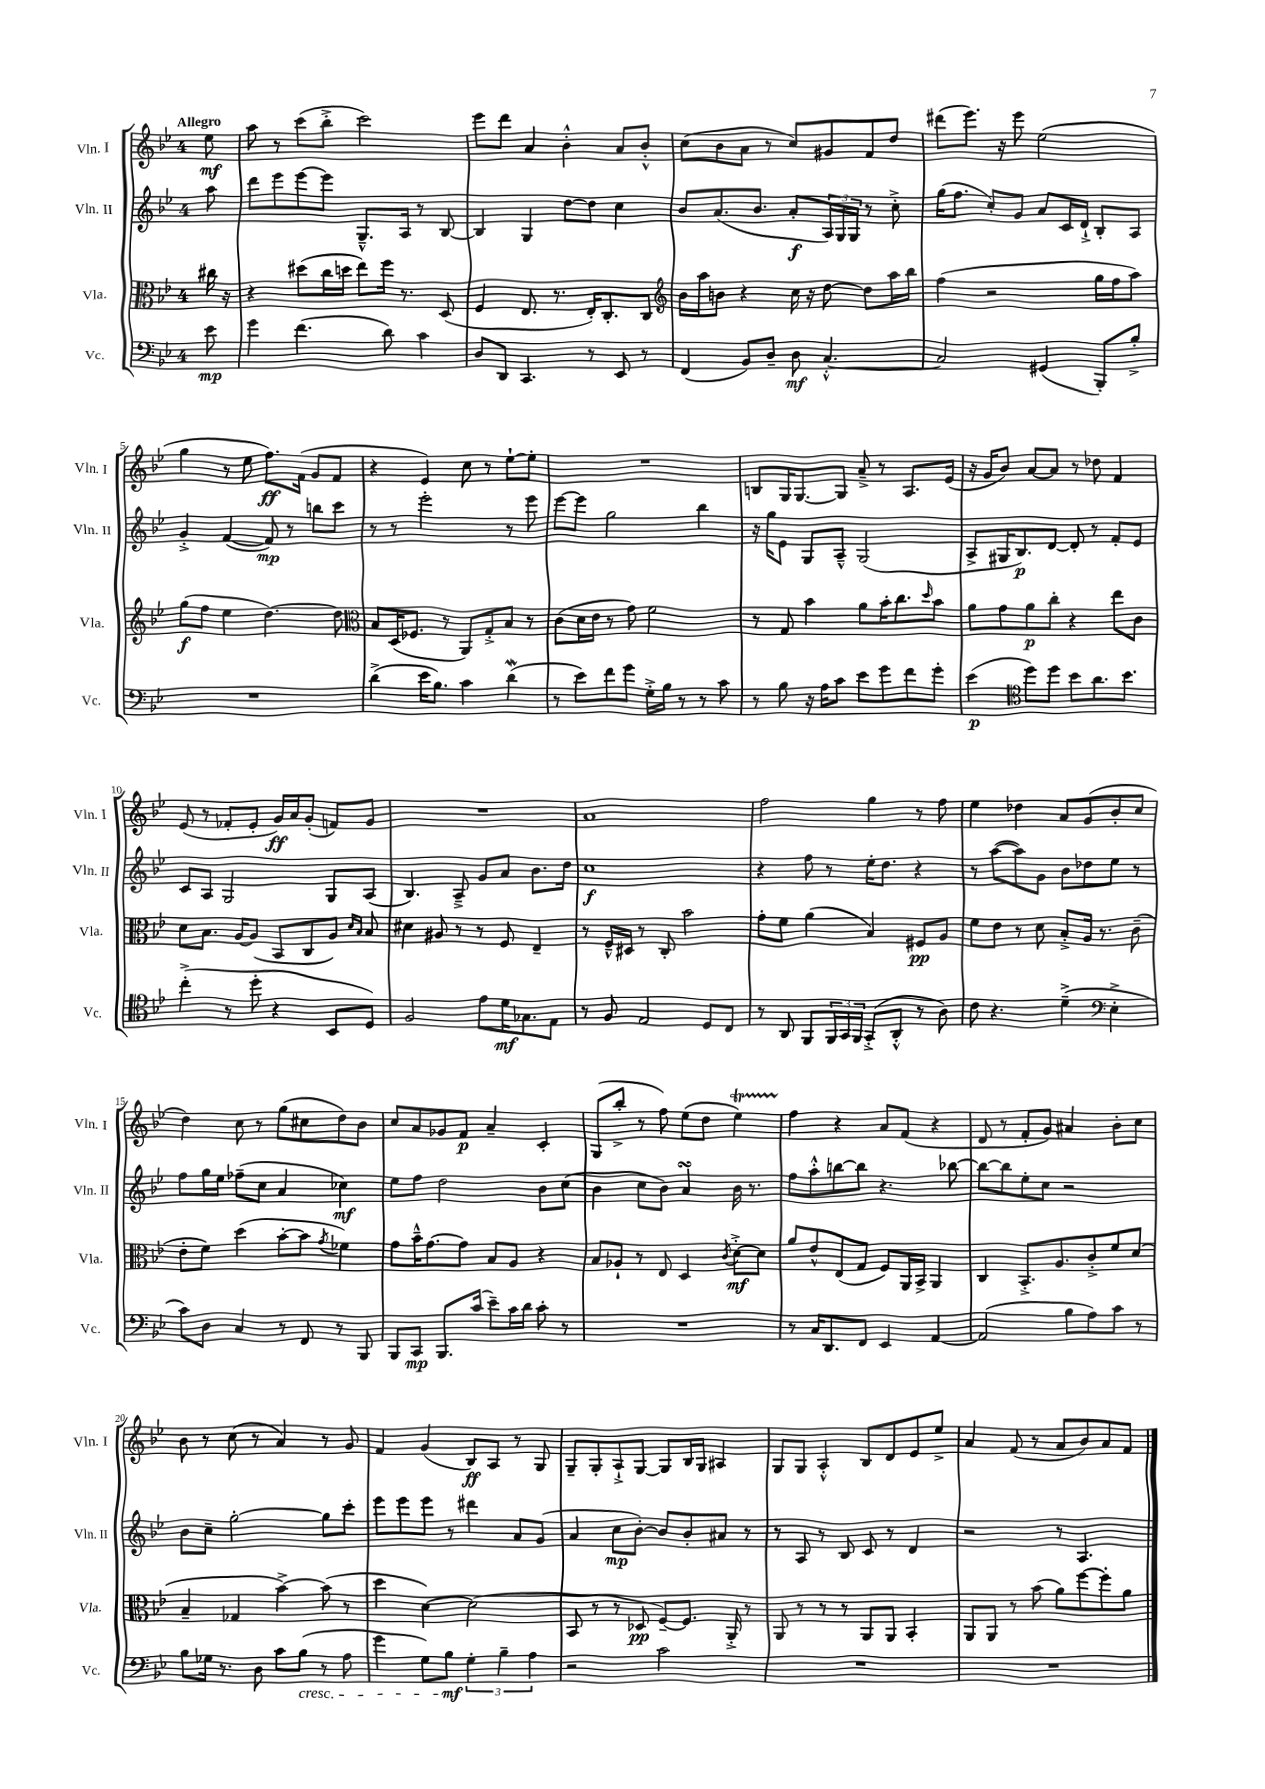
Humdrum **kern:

**kern	**dynam	**kern	**dynam	**kern	**dynam	**kern	**dynam
*part4	*part4	*part3	*part3	*part2	*part2	*part1	*part1
*staff4	*staff4	*staff3	*staff3	*staff2	*staff2	*staff1	*staff1
*I"Vc.	*	*I"Vla.	*	*I"Vln. II	*	*I"Vln. I	*
*I'Vc.	*	*I'Vla.	*	*I'Vln. II	*	*I'Vln. I	*
*clefF4	*	*clefC3	*	*clefG2	*	*clefG2	*
*k[b-e-]	*	*k[b-e-]	*	*k[b-e-]	*	*k[b-e-]	*
*M4/4	*	*M4/4	*	*M4/4	*	*M4/4	*
=	=	=	=	=	=	=	=
!	!	!	!	!	!	!LO:TX:a:B:t=Allegro	!
8e-\	mp	16cc#X\	.	8aa\	.	8ee-\	mf
.	.	16r	.	.	.	.	.
=1	=1	=1	=1	=1	=1	=1	=1
4g\	.	4r	.	8ddd\L	.	8aa\	.
.	.	.	.	8eee-\	.	8r	.
(4.f\	.	(8dd#X\L	.	[8eee-\	.	(8ccc\L	.
.	.	16cc\L	.	8eee-\J]	.	8bb-'^\J	.
.	.	16ddn\JJ	.	.	.	.	.
.	.	8ee-\L)	.	8.G~^^/L	.	2ccc\)	.
8d\)	.	16ff\Jk	.	.	.	.	.
.	.	8.r	.	16A/Jk	.	.	.
4c\	.	.	.	8r	.	.	.
.	.	(8D/	.	[8B-/	.	.	.
=2	=2	=2	=2	=2	=2	=2	=2
8D/L	.	4F/	.	4B-/]	.	8eee-\L	.
8DD/J	.	.	.	.	.	8ddd\J	.
4.CC/	.	8.E-/	.	4G/	.	4a/	.
.	.	8.r	.	.	.	.	.
.	.	.	.	[8dd\L	.	4b-'^^\	.
8r	.	16E-'/KL)	.	8dd\J]	.	.	.
.	.	8.C'/	.	.	.	.	.
8EE-/	.	.	.	4cc\	.	8a/L	.
8r	.	8C/J	.	.	.	8b-'^^/J	.
=3	=3	=3	=3	=3	=3	=3	=3
*	*	*clefG2	*	*	*	*	*
(4FF/	.	16b-\LL	.	8b-/L	.	(8cc\L	.
.	.	16aa\J	.	.	.	.	.
.	.	8bn\J	.	(8.a/	.	8b-\	.
8BB-/L)	.	4r	.	.	.	8a\J	.
.	.	.	.	8.b-/J	.	.	.
8D~/J	.	.	.	.	.	8r	.
8D\	mf	16cc\	.	8a'/L	f	8cc/L)	.
.	.	16r	.	.	.	.	.
[4.C'^^/	.	[8dd\	.	24A/L)	.	8g#X/	.
.	.	.	.	24G/	.	.	.
.	.	.	.	24G/JJ	.	.	.
.	.	8dd\L]	.	8r	.	8f/	.
.	.	16aa\L	.	8cc'^\	.	8dd/J	.
.	.	16bb-\JJ	.	.	.	.	.
=4	=4	=4	=4	=4	=4	=4	=4
2C/]	.	(4ff\	.	(16gg\KL	.	(8ddd#X\L	.
.	.	.	.	8.ff\J	.	.	.
.	.	.	.	.	.	8.eee-\J)	.
.	.	2r	.	8cc'/L)	.	.	.
.	.	.	.	.	.	16r	.
.	.	.	.	8g/J	.	8eee-\	.
(4GG#X/	.	.	.	8a/L	.	(2ee-\	.
.	.	.	.	16c/L	.	.	.
.	.	.	.	16d`^/JJ	.	.	.
8BBB-'/L)	.	16gg\LL	.	8B-'/L	.	.	.
.	.	16ff\J	.	.	.	.	.
8B-'^/J	.	8aa\J)	.	8A/J	.	.	.
!!LO:LB:g=z
=5	=5	=5	=5	=5	=5	=5	=5
1r	.	(8gg\L	f	4g'^/	.	4gg\	.
.	.	8ff\J	.	.	.	.	.
.	.	4ee-\	.	([4f/	.	8r	.
.	.	.	.	.	.	8ee-\	.
.	.	[4.dd\)	.	8f/])	mp	8.ff\L)	ff
.	.	.	.	8r	.	.	.
.	.	.	.	.	.	(16f\Jk	.
.	.	.	.	8bbn\L	.	8g/L	.
.	.	8dd\]	.	8ccc\J	.	8f/J	.
=6	=6	=6	=6	=6	=6	=6	=6
*	*	*clefC3	*	*	*	*	*
(4d^\	.	8B-/L	.	8r	.	4r	.
.	.	(16D/K	.	8r	.	.	.
.	.	8.F-X/J	.	.	.	.	.
16e-\KL	.	.	.	2eee-'\	.	4e-/)	.
8.B-\J)	.	.	.	.	.	.	.
.	.	8r	.	.	.	.	.
4c\	.	8AA/L)	.	.	.	8cc\	.
.	.	8G'^/	.	.	.	8r	.
(4dW\	.	8B-/J	.	8r	.	[8ee-`\L	.
.	.	8r	.	8eee-\	.	8ee-'\J]	.
=7	=7	=7	=7	=7	=7	=7	=7
8r	.	(8c\L	.	[8eee-\L	.	1r	.
8e-\L)	.	16d\L	.	8eee-\J]	.	.	.
.	.	16e-\JJ	.	.	.	.	.
8f\	.	8r	.	2gg\	.	.	.
8g\J	.	8g\)	.	.	.	.	.
16G'^\LL	.	2f\	.	.	.	.	.
16B-\JJ	.	.	.	.	.	.	.
8r	.	.	.	.	.	.	.
8r	.	.	.	4bb-\	.	.	.
8c\	.	.	.	.	.	.	.
=8	=8	=8	=8	=8	=8	=8	=8
8r	.	8r	.	16r	.	8Bn/L	.
.	.	.	.	16gg\KL	.	.	.
8B-\	.	8G/	.	8e-\J	.	16G/K	.
.	.	.	.	.	.	[8.G/	.
16r	.	4b-\	.	8G/L	.	.	.
16A\KL	.	.	.	.	.	.	.
8c\J	.	.	.	8A~^^/J	.	8G/J]	.
8e-\L	.	8a\L	.	(2G/	.	8a~^/	.
8g\	.	16b-'\K	.	.	.	8r	.
.	.	8.cc\	.	.	.	.	.
8f\	.	.	.	.	.	8.A/L	.
.	.	16qqdd/	.	.	.	.	.
8g'\J	.	8b-\J	.	.	.	.	.
.	.	.	.	.	.	(16e-/Jk	.
=9	=9	=9	=9	=9	=9	=9	=9
(4e-\	p	8a\L	.	8A^/L	.	16r	.
.	.	.	.	.	.	16g/KL	.
.	.	8g\	.	16G#X/K	.	8b-/J)	.
.	.	.	.	8.B-/)	p	.	.
*clefC4	*	*	*	*	*	*	*
8dd\L)	.	8a\	p	.	.	[8a/L	.
8dd\J	.	8cc'\J	.	[8d/J	.	8a/J]	.
8b-\L	.	4r	.	8d'/]	.	8r	.
8.a\	.	.	.	8r	.	8dd-X\	.
.	.	8ee-\L	.	8f'/L	.	4f/	.
8.b-\J	.	.	.	.	.	.	.
.	.	8c\J	.	8e-/J	.	.	.
!!LO:LB:g=z
=10	=10	=10	=10	=10	=10	=10	=10
(4cc'^\	.	8d\L	.	8c/L	.	(8e-/	.
.	.	8.B-\J	.	8A/J	.	8r	.
8r	.	.	.	2G/	.	8f-X'/L	.
.	.	[16A/KL	.	.	.	.	.
8dd'\	.	(8A/J]	.	.	.	8e-'/J	.
4r	.	8BB-/L	.	.	.	16g/LL)	ff
.	.	.	.	.	.	16a/J	.
.	.	8C/	.	.	.	(8g'/J	.
8BB-/L	.	8A/J)	.	8G/L	.	8fn/L)	.
.	.	16qqd/LL	.	.	.	.	.
.	.	16qqB-/JJ	.	.	.	.	.
8D/J)	.	8B-/	.	(8A/J	.	8g/J	.
=11	=11	=11	=11	=11	=11	=11	=11
2F/	.	4d#X\	.	4.B-/)	.	1r	.
.	.	8A#X/	.	.	.	.	.
.	.	8r	.	8A~^/	.	.	.
8e-\L	.	8r	.	8g/L	.	.	.
16d\K	mf	8F/	.	8a/J	.	.	.
8.G-X\	.	.	.	.	.	.	.
.	.	4E-~/	.	8.b-\L	.	.	.
8E-\J	.	.	.	.	.	.	.
.	.	.	.	16dd\Jk	.	.	.
=12	=12	=12	=12	=12	=12	=12	=12
8r	.	8r	.	1cc	f	1a	.
8F/	.	16F~^^/LL	.	.	.	.	.
.	.	16D#X/JJ	.	.	.	.	.
2E-/	.	8r	.	.	.	.	.
.	.	8C'/	.	.	.	.	.
.	.	2b-\	.	.	.	.	.
8D/L	.	.	.	.	.	.	.
8C/J	.	.	.	.	.	.	.
=13	=13	=13	=13	=13	=13	=13	=13
8r	.	8g'\L	.	4r	.	2ff\	.
8AA/	.	8f\J	.	.	.	.	.
8FF/L	.	(4a\	.	8ff\	.	.	.
24FF/L	.	.	.	8r	.	.	.
24GG/	.	.	.	.	.	.	.
24FF/JJ	.	.	.	.	.	.	.
(8GG'^/L	.	4B-/)	.	16ee-'\KL	.	4gg\	.
.	.	.	.	8.dd\J	.	.	.
8AA'^^/J	.	.	.	.	.	.	.
8r	.	8F#X/L	pp	4r	.	8r	.
8A\)	.	8A/J	.	.	.	8ff\	.
=14	=14	=14	=14	=14	=14	=14	=14
8c\	.	8f\L	.	8r	.	4ee-\	.
4.r	.	8e-\J	.	([8aa\L	.	.	.
.	.	8r	.	8aa\])	.	4dd-X\	.
.	.	8d\	.	8g\J	.	.	.
(4d~^\	.	8B-'^/L	.	8b-\L	.	8a/L	.
.	.	16A/Jk	.	8dd-X\	.	(8g/	.
.	.	8.r	.	.	.	.	.
*clefF4	*	*	*	*	*	*	*
4E-'^\	.	.	.	8ee-\J	.	8b-'/	.
.	.	(8c~\	.	8r	.	8cc/J	.
!!LO:LB:g=z
=15	=15	=15	=15	=15	=15	=15	=15
8c\L)	.	8e-'\L	.	8ff\L	.	4dd\)	.
8D\J	.	8f\J)	.	16gg\L	.	.	.
.	.	.	.	16ee-\JJ	.	.	.
4C/	.	(4dd\	.	(8ff-X~\L	.	8cc\	.
.	.	.	.	8cc\J	.	8r	.
8r	.	[8b-'\L	.	4a/	.	(8gg\L	.
8FF/	.	8b-\J]	.	.	.	8cc#X\	.
.	.	8qg/	.	.	.	.	.
8r	.	4f-X\)	.	4cc-X\)	mf	8dd\)	.
8BBB-/	.	.	.	.	.	8b-\J	.
=16	=16	=16	=16	=16	=16	=16	=16
8BBB-/L	.	8g\L	.	8ee-\L	.	8cc/L	.
8CC/J	mp	16b-~^^\K	.	8ff\J	.	8a/	.
.	.	[8.g\	.	.	.	.	.
8.BBB-/L	.	.	.	2dd\	.	8g-X/	.
.	.	8g\J]	.	.	.	8f/J	p
(16c/Jk	.	.	.	.	.	.	.
8e-~\L)	.	8B-/L	.	.	.	4a~/	.
16c\L	.	8A/J	.	.	.	.	.
16d\JJ	.	.	.	.	.	.	.
8c'\	.	4r	.	8b-\L	.	4c'/	.
8r	.	.	.	(8cc\J	.	.	.
=17	=17	=17	=17	=17	=17	=17	=17
1r	.	8B-/L	.	4b-\	.	(8G/L	.
.	.	8A-X`/J	.	.	.	8bb-'^/J	.
.	.	8r	.	8cc\L	.	8r	.
.	.	8E-/	.	8b-\J)	.	8ff\)	.
.	.	4D/	.	4asSsS/	.	(8ee-\L	.
.	.	.	.	.	.	8dd\J	.
.	.	8qc/	.	.	.	.	.
.	.	[8d'^\L	mf	16b-\	.	4ee-T\)	.
.	.	.	.	8.r	.	.	.
.	.	8d\J]	.	.	.	.	.
=18	=18	=18	=18	=18	=18	=18	=18
8r	.	8a/L	.	8ff\L	.	4ff\	.
16C/KL	.	8e-^^/	.	8aa'^^\	.	.	.
8.DD/	.	.	.	.	.	.	.
.	.	(8E-/	.	[8bbn\	.	4r	.
8FF/J	.	8G/J	.	8bb\J]	.	.	.
4EE-/	.	8F/L)	.	4.r	.	8a/L	.
.	.	16AA/L	.	.	.	(8f/J	.
.	.	16BB-^/JJ	.	.	.	.	.
[4AA/	.	4AA/	.	.	.	4r	.
.	.	.	.	[8bb-X\	.	.	.
=19	=19	=19	=19	=19	=19	=19	=19
(2AA/]	.	4C/	.	8bb-\L_	.	8d/	.
.	.	.	.	8bb-\]	.	8r	.
.	.	8.BB-'^/L	.	8ee-'\	.	8f'/L	.
.	.	.	.	8cc\J	.	8g/J)	.
.	.	8.A/	.	.	.	.	.
8B-\L	.	.	.	2r	.	4a#X/	.
8A\)	.	8c'^/	.	.	.	.	.
8c\J	.	8f/	.	.	.	8b-'\L	.
8r	.	(8d/J	.	.	.	8cc\J	.
!!LO:LB:g=z
=20	=20	=20	=20	=20	=20	=20	=20
8B-\L	.	4B-~/	.	8b-\L	.	8b-\	.
16G-X\Jk	.	.	.	8cc~\J	.	8r	.
8.r	.	.	.	.	.	.	.
.	.	4G-X/	.	[2gg'\	.	(8cc\	.
8D\	.	.	.	.	.	8r	.
8c\L	.	[4b-^\)	.	.	.	4a/)	.
!LO:TX:b:i:t=cresc.	!	!	!	!	!	!	!
(8B-\J	.	.	.	.	.	.	.
8r	.	(8b-\]	.	8gg\L]	.	8r	.
8A\	.	8r	.	8ccc'\J	.	8g/	.
=21	=21	=21	=21	=21	=21	=21	=21
4g\	.	4dd\	.	8eee-\L	.	4f/	.
.	.	.	.	8eee-\	.	.	.
8G\L)	.	[4d\)	.	8eee-\J	.	(4g/	.
8B-\J	mf	.	.	8r	.	.	.
6G'\	.	(2d\]	.	4ddd#X\	.	8B-/L)	ff
.	.	.	.	.	.	8A/J	.
6B-~\	.	.	.	.	.	.	.
.	.	.	.	8a/L	.	8r	.
6A\	.	.	.	.	.	.	.
.	.	.	.	(8g/J	.	8G/	.
=22	=22	=22	=22	=22	=22	=22	=22
2r	.	8BB-/	.	4a/	.	8G~/L	.
.	.	8r	.	.	.	8G'/	.
.	.	8r	.	8cc\L	mp	8A`^/	.
.	.	8D-X/	pp	[8b-'\J)	.	[8G/J	.
2c\	.	[8F~/L)	.	8b-/L]	.	8G/L]	.
.	.	8.F/J]	.	8b-'/	.	16B-/L	.
.	.	.	.	.	.	16G/JJ	.
.	.	.	.	8a#X/J	.	4A#X/	.
.	.	16AA'^/	.	.	.	.	.
.	.	8r	.	8r	.	.	.
=23	=23	=23	=23	=23	=23	=23	=23
1r	.	8AA/	.	8r	.	8G/L	.
.	.	8r	.	8A/	.	8G/J	.
.	.	8r	.	8r	.	4A'^^/	.
.	.	8r	.	8B-/	.	.	.
.	.	8AA/L	.	8c/	.	8B-/L	.
.	.	8AA/J	.	8r	.	8d/	.
.	.	4BB-'/	.	4d/	.	8e-/	.
.	.	.	.	.	.	8ee-^/J	.
=24	=24	=24	=24	=24	=24	=24	=24
1r	.	8AA/L	.	2r	.	4a/	.
.	.	8AA/J	.	.	.	.	.
.	.	8r	.	.	.	(8f/	.
.	.	(8b-\	.	.	.	8r	.
.	.	8a\L)	.	8r	.	8a/L	.
.	.	[8ff\	.	4.A/	.	8b-/)	.
.	.	8ff'\]	.	.	.	8a/	.
.	.	8a\J	.	.	.	8f/J	.
==	==	==	==	==	==	==	==
*-	*-	*-	*-	*-	*-	*-	*-
